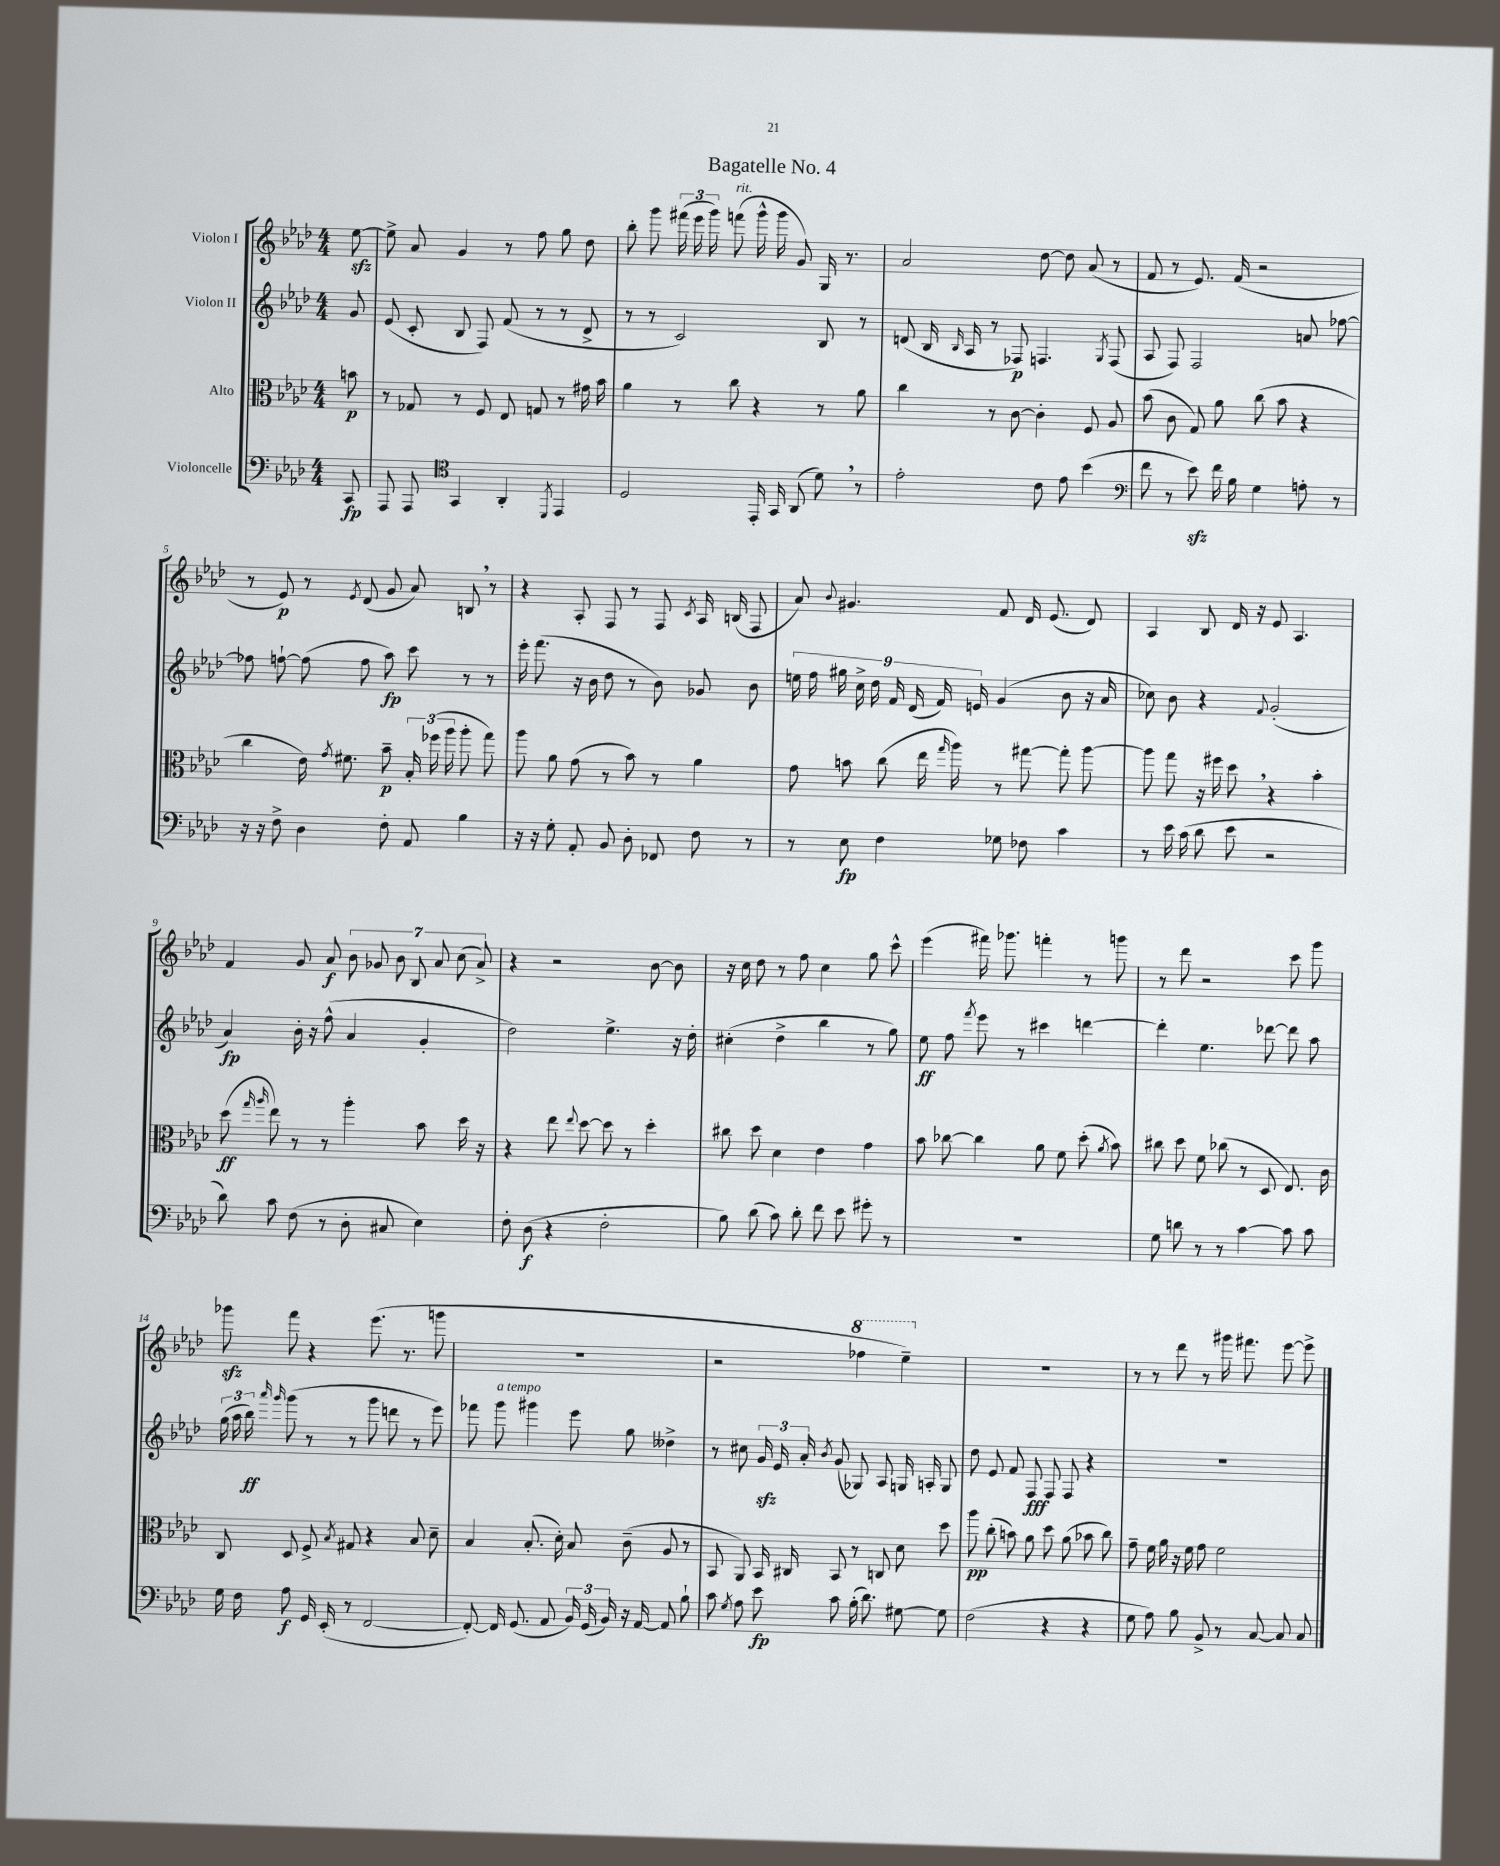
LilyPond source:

\header { title = "Bagatelle No. 4" }
<<
\new StaffGroup <<
\new Staff = "s0" \with { instrumentName = "Violon I" } {
    \clef treble \key aes \major \numericTimeSignature \time 4/4 \partial 8
    \autoBeamOff ees''8~\sfz |
    ees''8-> aes'8 g'4 r8 f''8 g''8 des''8 |
    bes''8-. g'''8 \tuplet 3/2 { fis'''16( ees'''16 g'''16) } f'''8^\markup { \italic "rit." }( g'''16-^ g'''16 g'8) g16 r8. |
    aes'2 des''8~ des''8 aes'8( r8 |
    f'8 r8 ees'8.) f'16( r2 |
    r8 ees'8\p) r8 \acciaccatura { ees'8 } des'8( g'8 aes'8) b8 \breathe r8 |
    r4 aes8-. f8 r8 f8 \acciaccatura { c'8 } aes16 b16( f8 |
    aes'8) \appoggiatura { bes'8 } gis'4. f'8 des'16 ees'8.( des'8) |
    aes4 bes8 des'16 r16 ees'8 aes4. |
    f'4 g'8 aes'8\f \tuplet 7/4 { bes'8 ges'8 bes'8 bes8 aes'8 c''8( aes'8->) } |
    r4 r2 bes'8~ bes'8 |
    r16 c''16 des''8 r8 f''8 c''4 g''8 c'''8-^ |
    ees'''4( fis'''16) ges'''8. f'''4-. r8 g'''8 |
    r8 des'''8 r2 c'''8 g'''8 |
    ges'''8\sfz f'''8 r4 ees'''8.( r8. g'''8 |
    R1 |
    r2 \ottava #1 fes'''4 ees'''4--) \ottava #0 |
    R1 |
    r8 r8 des'''8 r8 gis'''16 fis'''8. ees'''8~ ees'''8-> \bar "|." |
}
\new Staff = "s1" \with { instrumentName = "Violon II" } {
    \clef treble \key aes \major \numericTimeSignature \time 4/4 \partial 8
    \autoBeamOff g'8 |
    ees'8( c'8-. bes8 f8) f'8( r8 r8 des'8-> |
    r8 r8 c'2) bes8 r8 |
    d'8( bes16 \grace { bes16 } aes16 r8 fes8\p) f4. \acciaccatura { g8 } f8( |
    aes8 f8) f2 a'8 fes''8~ |
    fes''8 f''8~-! f''8( f''8 aes''8\fp) c'''8 r8 r8 |
    ees'''16-. f'''8.( r16 bes'16 des''8 r8 bes'8) ges'8 bes'8 |
    \tuplet 9/8 { e''16 f''16 gis''16 c''16-> des''16 f'16 des'16( f'16) e'16 } g'4( bes'8 r16 aes'16 |
    ces''8) bes'8 r4 \appoggiatura { f'8 } g'2-.( |
    aes'4\fp) bes'16-. r16 f''8-^( aes'4 g'4-. |
    des''2) ees''4.-> r16 des''16-. |
    cis''4-.( des''4-> bes''4 r8 g''8) |
    ees''8\ff f''8 \acciaccatura { f'''8 } ees'''8 r8 cis'''4 d'''4~ |
    d'''4-. ees''4. des'''8~ des'''8 aes''8 |
    \tuplet 3/2 { g''16( aes''16 bes''16\ff) } \grace { aes'''16 g'''16 } g'''8( r8 r8 g'''8 d'''8 r8 ees'''8) |
    fes'''8 g'''8^\markup { \italic "a tempo" } gis'''4 ees'''8 g''8 deses''4-> |
    r8 cis''8 \tuplet 3/2 { g'16\sfz ees'16 aes'16-. } \acciaccatura { bes'8 } g'8( ges8) aes8 g16 a16-. g8 |
    des''8 ees'8 f'8 f8\fff f8 f8 r4 |
    R1 \bar "|." |
}
\new Staff = "s2" \with { instrumentName = "Alto" } {
    \clef alto \key aes \major \numericTimeSignature \time 4/4 \partial 8
    \autoBeamOff b'8\p |
    r8 ges8 r8 f8 ees8 g8 r8 gis'16 bes'16 |
    aes'4 r8 c''8 r4 r8 aes'8 |
    c''4 r8 c'8~ c'4-. f8 aes8 |
    bes'8( c'8 g8) aes'8 c''8( bes'8 r4 |
    c''4 ees'16) \acciaccatura { g'8 } fis'8. bes'8--\p \tuplet 3/2 { bes16-. fes''16( aes''16 } aes''8-. g''8) |
    aes''8 aes'8 g'8( r8 bes'8) r8 aes'4 |
    g'8 b'8 c''8( ees''16 \grace { g''16 } aes''16) r8 gis''8~ gis''8-. aes''8~ |
    aes''8 g''8 r16 fis''16 des''8 \breathe r4 bes'4-. |
    des''8\ff( \grace { g''16 aes''16 } ees''8) r8 r8 aes''4-. bes'8 des''16 r16 |
    r4 ees''8 \appoggiatura { ees''8 } des''8~ des''8 r8 des''4-. |
    cis''8 des''8 des'4 ees'4 g'4 |
    bes'8 ces''8~ ces''4 aes'8 f'8 des''8-.( \acciaccatura { aes'8 } bes'8) |
    cis''8 des''8 f'8 ces''8( r8 des8 ees8.) c'16 |
    c8 des8 f8-> \acciaccatura { bes8 } gis8 r4 bes8 des'8-- |
    bes4 bes8.-.( des'16-.) bes8 c'8--( aes8 r8 |
    bes,8 aes,8) bes,16 cis16 bes,8 r8 c8 des'8 des''8 |
    aes''8\pp c''8-.( b'8) aes'8 des''8 aes'8( bes'8 c''8) |
    g'8-- f'16 aes'16 r16 f'16 g'8 f'2 \bar "|." |
}
\new Staff = "s3" \with { instrumentName = "Violoncelle" } {
    \clef bass \key aes \major \numericTimeSignature \time 4/4 \partial 8
    \autoBeamOff c,8\fp |
    aes,,8 aes,,8 \clef tenor g,4 aes,4-. \acciaccatura { des,8 } ees,4 |
    des2 ees,16-. g,16 aes,8( des'8) \breathe r8 |
    ees'2-. c'8 ees'8 bes'4( |
    \clef bass f'8 r8 ees'8\sfz) f'16 bes16 g4 a8-. r8 |
    r16 r16 f8-> des4 f8-. aes,8 bes4 |
    r16 r16 g8-. aes,8-. bes,8 des8-. fes,8 f8 r8 |
    r8 ees8\fp f4 ges8 fes8 c'4 |
    r8 ees'16 c'16( des'8 ees'8 r2 |
    des'8) c'8 f8( r8 des8-. cis8 ees4) |
    f8-. des8\f( r4 f2-. |
    bes8) des'8( c'8) des'8-. f'8 ees'8 gis'8-. r8 |
    R1 |
    g8 d'8 r8 r8 c'4~ c'8 c'8 |
    g16 f16 aes8\f g,16 ees,16-.( r8 f,2~ |
    f,8~-.) f,16 g,8.( aes,8 \tuplet 3/2 { bes,16) g,16( bes,16) } r16 aes,16~ aes,8 bes8-! |
    c'8 \acciaccatura { g8 } aes8 ees'8\fp c'8 bes16-.( des'8.) gis8~ gis8 |
    f2( r4 r4 |
    g8 aes8) bes8 bes,8-> r8 c8~ c8 c8 \bar "|." |
}
>>
>>
